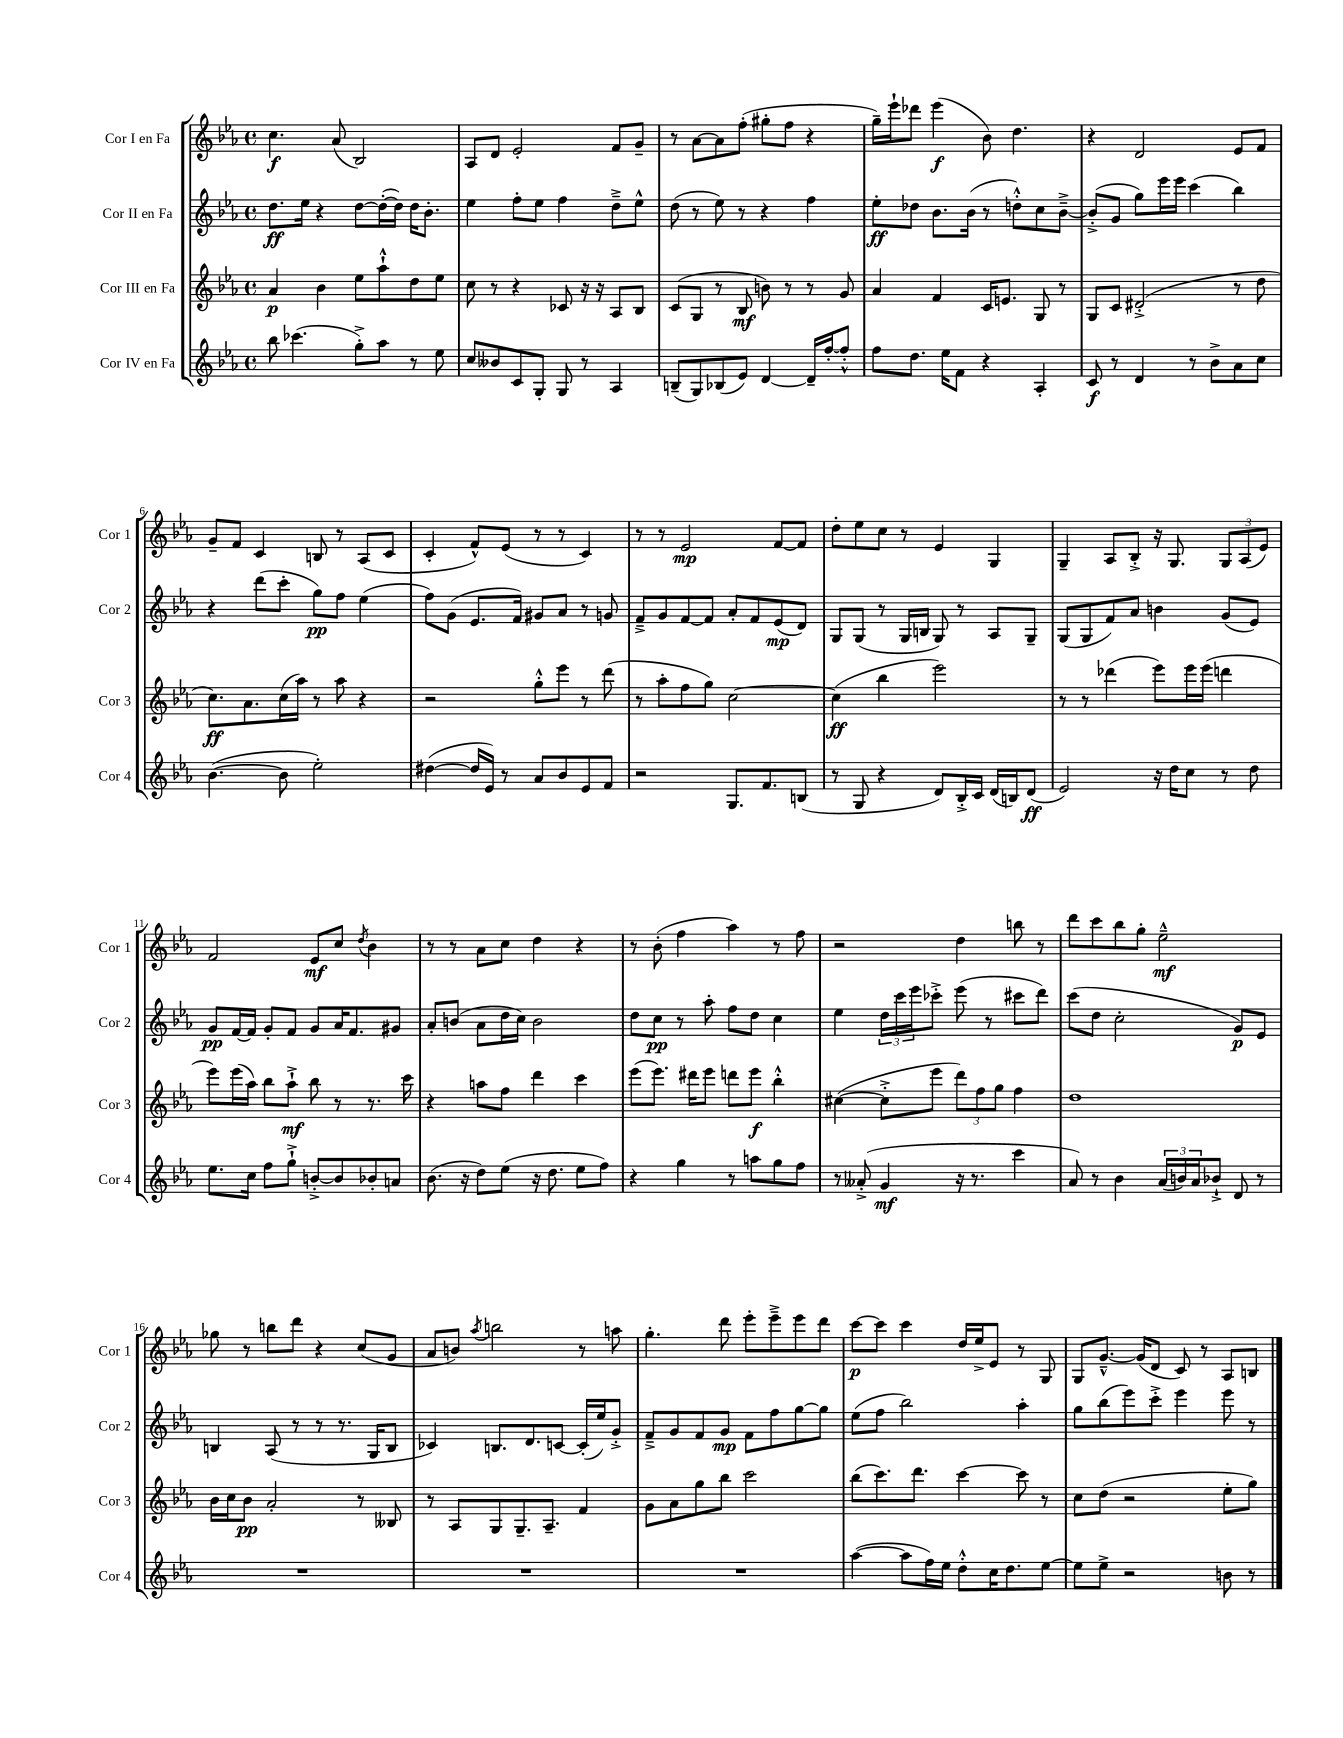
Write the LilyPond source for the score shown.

<<
\new StaffGroup <<
\new Staff = "s0" \with { instrumentName = "Cor I en Fa" shortInstrumentName = "Cor 1" } {
    \clef treble \key ees \major \defaultTimeSignature \time 4/4
    c''4.\f aes'8( bes2) |
    aes8 d'8 ees'2-. f'8 g'8-- |
    r8 aes'8~ aes'8 f''8-.( gis''8-. f''8 r4 |
    g''16--) ees'''16-! des'''8 ees'''4\f( bes'8) d''4. |
    r4 d'2 ees'8 f'8 |
    g'8-- f'8 c'4 b8 r8 aes8( c'8 |
    c'4-. f'8-^) ees'8( r8 r8 c'4) |
    r8 r8 ees'2\mp f'8~ f'8 |
    d''8-. ees''8 c''8 r8 ees'4 g4 |
    g4-- aes8 bes8-.-> r16 g8. \tuplet 3/2 { g8 aes8( ees'8) } |
    f'2 ees'8\mf c''8 \acciaccatura { d''8 } bes'4 |
    r8 r8 aes'8 c''8 d''4 r4 |
    r8 bes'8-.( f''4 aes''4) r8 f''8 |
    r2 d''4 b''8 r8 |
    d'''8 c'''8 bes''8 g''8-. ees''2---^\mf |
    ges''8 r8 b''8 d'''8 r4 c''8( g'8 |
    aes'8 b'8) \acciaccatura { aes''8 } b''2 r8 a''8 |
    g''4.-. d'''8 ees'''8-. ees'''8---> ees'''8 d'''8 |
    c'''8~\p c'''8 c'''4 d''16 ees''16-> ees'8 r8 g8 |
    g8 g'8.~---^ g'16( d'8 c'8) r8 aes8 b8 \bar "|." |
}
\new Staff = "s1" \with { instrumentName = "Cor II en Fa" shortInstrumentName = "Cor 2" } {
    \clef treble \key ees \major \defaultTimeSignature \time 4/4
    d''8.\ff ees''16 r4 d''8~ d''16~-.( d''16) d''16 bes'8.-. |
    ees''4 f''8-. ees''8 f''4 d''8---> ees''8-^ |
    d''8( r8 ees''8) r8 r4 f''4 |
    ees''8-.\ff des''8 bes'8. bes'16( r8 d''8-.-^) c''8 bes'8~---> |
    bes'8-.->( g'8 g''8) ees'''16 ees'''16 c'''4( bes''4) |
    r4 d'''8( c'''8-. g''8\pp) f''8 ees''4( |
    f''8) g'8( ees'8. f'16) gis'8 aes'8 r8 g'8 |
    f'8---> g'8 f'8~ f'8 aes'8-. f'8 ees'8\mp( d'8) |
    g8 g8( r8 g16 b16 g8) r8 aes8 g8-- |
    g8( g8 f'8) aes'8 b'4 g'8( ees'8) |
    g'8\pp f'16~ f'16 g'8-. f'8 g'8 aes'16 f'8. gis'8 |
    aes'8-. b'8( aes'8 d''16 c''16) b'2 |
    d''8 c''8\pp r8 aes''8-. f''8 d''8 c''4 |
    ees''4 \tuplet 3/2 { d''16 c'''16 ees'''16 } ces'''8-.-> ees'''8( r8 cis'''8 d'''8) |
    c'''8( d''8 c''2-. g'8\p) ees'8 |
    b4 aes8( r8 r8 r8. g16 b8 |
    ces'4) b8. d'8. c'8~ c'16-.( ees''16) g'8-.-> |
    f'8---> g'8 f'8 g'8\mp f'8 f''8 g''8~ g''8 |
    ees''8( f''8 bes''2) aes''4-. |
    g''8 bes''8( ees'''8) c'''8-.-> ees'''4 ees'''8 r8 \bar "|." |
}
\new Staff = "s2" \with { instrumentName = "Cor III en Fa" shortInstrumentName = "Cor 3" } {
    \clef treble \key ees \major \defaultTimeSignature \time 4/4
    aes'4\p bes'4 ees''8 aes''8-!-^ d''8 ees''8 |
    c''8 r8 r4 ces'8 r16 r16 aes8 bes8 |
    c'8( g8 r8 bes8\mf b'8) r8 r8 g'8 |
    aes'4 f'4 c'16 e'8. g8 r8 |
    g8 c'8 dis'2-.->( r8 d''8 |
    c''8.\ff) aes'8. c''16( aes''16) r8 aes''8 r4 |
    r2 g''8-.-^ ees'''8 r8 d'''8( |
    r8 aes''8-. f''8 g''8) c''2~ |
    c''4\ff( bes''4 ees'''2) |
    r8 r8 des'''4( ees'''8) ees'''16 ees'''16( d'''4 |
    ees'''8) ees'''16( aes''16) bes''8 aes''8-!->\mf bes''8 r8 r8. c'''16 |
    r4 a''8 f''8 d'''4 c'''4 |
    ees'''8( ees'''8.) dis'''16 ees'''8 d'''8 ees'''8\f bes''4-.-^ |
    cis''4~( cis''8-.-> ees'''8 \tuplet 3/2 { d'''8) f''8 g''8 } f''4 |
    d''1 |
    bes'16 c''16 bes'8\pp aes'2-. r8 beses8 |
    r8 aes8 g8 g8.-- aes8.-- f'4 |
    g'8 aes'8 g''8 bes''8 c'''2 |
    bes''8( c'''8.) d'''8. c'''4~ c'''8 r8 |
    c''8 d''8( r2 ees''8-. g''8) \bar "|." |
}
\new Staff = "s3" \with { instrumentName = "Cor IV en Fa" shortInstrumentName = "Cor 4" } {
    \clef treble \key ees \major \defaultTimeSignature \time 4/4
    bes''8 ces'''4.( g''8-.->) aes''8 r8 ees''8 |
    c''8 beses'8 c'8 g8-. g8 r8 aes4 |
    b8--( g8) bes8( ees'8) d'4~ d'16-- f''16~-. f''8-.-^ |
    f''8 d''8. ees''16 f'8 r4 aes4-. |
    c'8\f r8 d'4 r8 bes'8-> aes'8 c''8 |
    bes'4.~( bes'8 ees''2-.) |
    dis''4~( dis''16 ees'16) r8 aes'8 bes'8 ees'8 f'8 |
    r2 g8. f'8. b8( |
    r8 g8 r4 d'8) bes16-.-> c'16 d'16( b16) d'8\ff( |
    ees'2) r16 d''16 c''8 r8 d''8 |
    ees''8. c''16 f''8 g''8-!-> b'8~-.-> b'8 bes'8-. a'8 |
    bes'8.( r16 d''8) ees''8( r16 d''8. ees''8 f''8) |
    r4 g''4 r8 a''8 g''8 f''8 |
    r8 aeses'8-.->( g'4\mf r16 r8. c'''4 |
    aes'8) r8 bes'4 \tuplet 3/2 { aes'16( b'16) aes'16 } bes'8-!-> d'8 r8 |
    R1 |
    R1 |
    R1 |
    aes''4~( aes''8 f''16) ees''16 d''8-.-^ c''16 d''8. ees''8~ |
    ees''8 ees''8-> r2 b'8 r8 \bar "|." |
}
>>
>>
